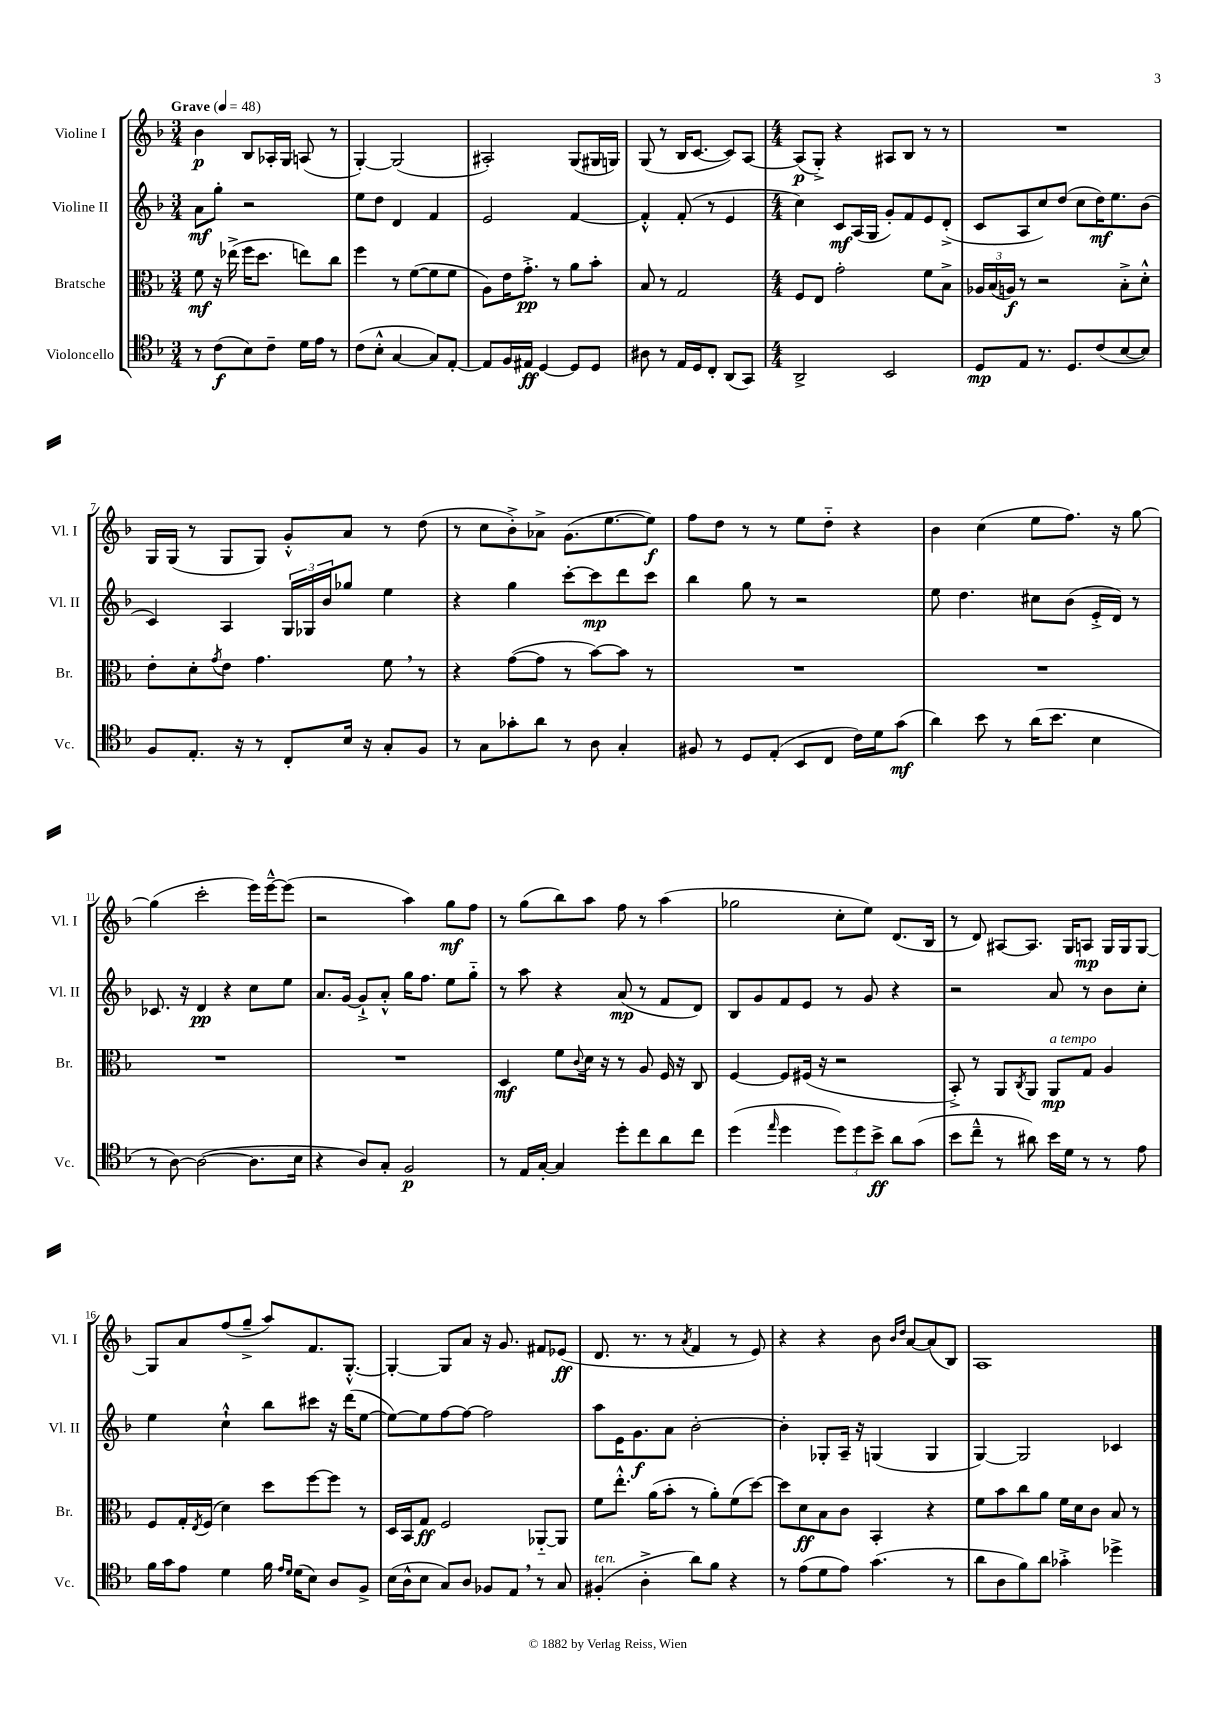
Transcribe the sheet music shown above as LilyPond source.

<<
\new StaffGroup <<
\new Staff = "s0" \with { instrumentName = "Violine I" shortInstrumentName = "Vl. I" } {
    \clef treble \key f \major \numericTimeSignature \time 3/4 \tempo "Grave" 4 = 48
    bes'4\p bes8 aes16-. g16 a8( r8 |
    g4~-.) g2( |
    ais2-.) g8( gis16 g16) |
    g8( r8 bes16 c'8.~ c'8) a8~ |
    \numericTimeSignature \time 4/4 a8\p( g8-.->) r4 ais8 bes8 r8 r8 |
    R1 |
    g16 g16( r8 g8 g8) g'8-.-^ a'8 r8 d''8( |
    r8 c''8 bes'8-.->) aes'8-> g'8.( e''8.~ e''8\f) |
    f''8 d''8 r8 r8 e''8 d''8-_ r4 |
    bes'4 c''4( e''8 f''8.) r16 g''8~ |
    g''4( c'''2-. e'''16) e'''16~---^ e'''8( |
    r2 a''4) g''8\mf f''8 |
    r8 g''8( bes''8) a''8 f''8 r8 a''4( |
    ges''2 c''8-. e''8) d'8.( bes16 |
    r8 d'8) ais8~ ais8. g16 a8\mp g16 g16 g8~ |
    g8 a'8 f''8( g''8---> a''8) f'8. g8.~-.-^ |
    g4~-. g8 a'8 r16 g'8. fis'8 ees'8\ff( |
    d'8. r8. r8 \acciaccatura { a'8 } f'4 r8 e'8) |
    r4 r4 bes'8 \grace { bes'16 d''16 } a'8~ a'8( bes8) |
    a1 \bar "|." |
}
\new Staff = "s1" \with { instrumentName = "Violine II" shortInstrumentName = "Vl. II" } {
    \clef treble \key f \major \numericTimeSignature \time 3/4
    a'8\mf g''8-. r2 |
    e''8 d''8 d'4 f'4 |
    e'2 f'4~ |
    f'4-.-^ f'8-.( r8 e'4 |
    \numericTimeSignature \time 4/4 c''4) c'8\mf a16( g16 g'8-.) f'8 e'8 d'8-.->( |
    c'8 a8 c''8) d''8( c''8 d''16\mf) e''8. bes'8( |
    c'4) a4 \tuplet 3/2 { g16 ges16 bes'16 } ges''8 e''4 |
    r4 g''4 c'''8~-. c'''8\mp d'''8 c'''8 |
    bes''4 g''8 r8 r2 |
    e''8 d''4. cis''8 bes'8( e'16-.-> d'16) r8 |
    ces'8. r16 d'4\pp r4 c''8 e''8 |
    a'8. g'16~ g'8-!-> a'8-.-^ g''16 f''8. e''8 g''8-_ |
    r8 a''8 r4 a'8\mp( r8 f'8 d'8) |
    bes8 g'8 f'8 e'8 r8 g'8 r4 |
    r2 a'8 r8 bes'8 c''8-. |
    e''4 c''4-!-^ bes''8 cis'''8 r16 d'''16( e''8~ |
    e''8~) e''8 f''8~ f''8~ f''2 |
    a''8 e'16 g'8.\f a'8 bes'2~-. |
    bes'4-. ges8-. a16-- r16 g4( g4 |
    g4~) g2 ces'4 \bar "|." |
}
\new Staff = "s2" \with { instrumentName = "Bratsche" shortInstrumentName = "Br." } {
    \clef alto \key f \major \numericTimeSignature \time 3/4
    f'8\mf r16 ees''16->( f''16 d''8. e''8) c''8 |
    f''4 r8 f'8~( f'8 f'8 |
    a8) e'16 g'8.-.->\pp r8 a'8 bes'8-. |
    bes8 r8 g2 |
    \numericTimeSignature \time 4/4 f8 e8 g'2-. f'8 bes8-> |
    \tuplet 3/2 { aes16 bes16( a16\f) } r8 r2 bes8-.-> d'8-.-^ |
    e'8-. d'8-. \acciaccatura { g'8 } e'8 g'4. f'8 \breathe r8 |
    r4 g'8~( g'8 r8 bes'8~) bes'8 r8 |
    R1 |
    R1 |
    R1 |
    R1 |
    d4\mf f'8 \appoggiatura { c'8 } d'16 r16 r8 a8 f16 r16 c8 |
    f4~ f8 fis16( r16 r2 |
    bes,8-.->) r8 a,8 \acciaccatura { c8 } a,8 a,8\mp^\markup { \italic "a tempo" } g8 a4 |
    f8 g16-. \acciaccatura { e8 } f16( d'4) d''8 f''8~ f''8 r8 |
    d16 bes,16 g8\ff f2 aes,8~-_ aes,8 |
    f'8 e''8.-.-^ a'16( bes'8-. r8 a'8-.) f'8( d''8~) |
    d''8 d'8\ff bes8 c'8 bes,4-. r4 |
    f'8 bes'8 c''8 a'8 f'16 d'16 c'8 bes8 r8 \bar "|." |
}
\new Staff = "s3" \with { instrumentName = "Violoncello" shortInstrumentName = "Vc." } {
    \clef tenor \key f \major \numericTimeSignature \time 3/4
    r8 c'8\f( bes8) c'8-- d'16 e'16 r8 |
    c'8( bes8-.-^ g4~ g8) e8~-. |
    e8 f16 eis16\ff d4~ d8 d8 |
    ais8 r8 e16 d16 c8-. a,8( g,8) |
    \numericTimeSignature \time 4/4 a,2-> bes,2 |
    d8\mp e8 r8. d8. c'8( bes8~ bes8) |
    f8 e8.-. r16 r8 c8-. bes16 r16 g8-. f8 |
    r8 g8 ges'8-. a'8 r8 a8 g4-. |
    fis8 r8 d8 e8-.( bes,8 c8 c'16) d'16 g'8\mf( |
    a'4) bes'8 r8 a'16( bes'8. bes4 |
    r8 a8~) a2~( a8. bes16 |
    r4 a8) g8-. f2\p |
    r8 e16 g16~-. g4 d''8-. c''8 a'8 c''8 |
    d''4( \grace { e''16 } d''4 \tuplet 3/2 { d''8) d''8 bes'8->\ff } a'8 g'8( |
    bes'8 c''8---^ r8 ais'8) bes'16 d'16 r8 r8 e'8 |
    f'16 g'16 e'8 d'4 f'16 \grace { e'16 d'16 } d'16( bes8) a8 f8-> |
    bes16( a16-^ bes8 g8) a8 fes8 e8 \breathe r8 g8 |
    fis4-.^\markup { \italic "ten." }( a4-.-> a'8) f'8 r4 |
    r8 e'8( d'8 e'8) g'4.( r8 |
    a'8 a8 f'8) a'8 ges'4-.-> des''4-> \bar "|." |
}
>>
>>
